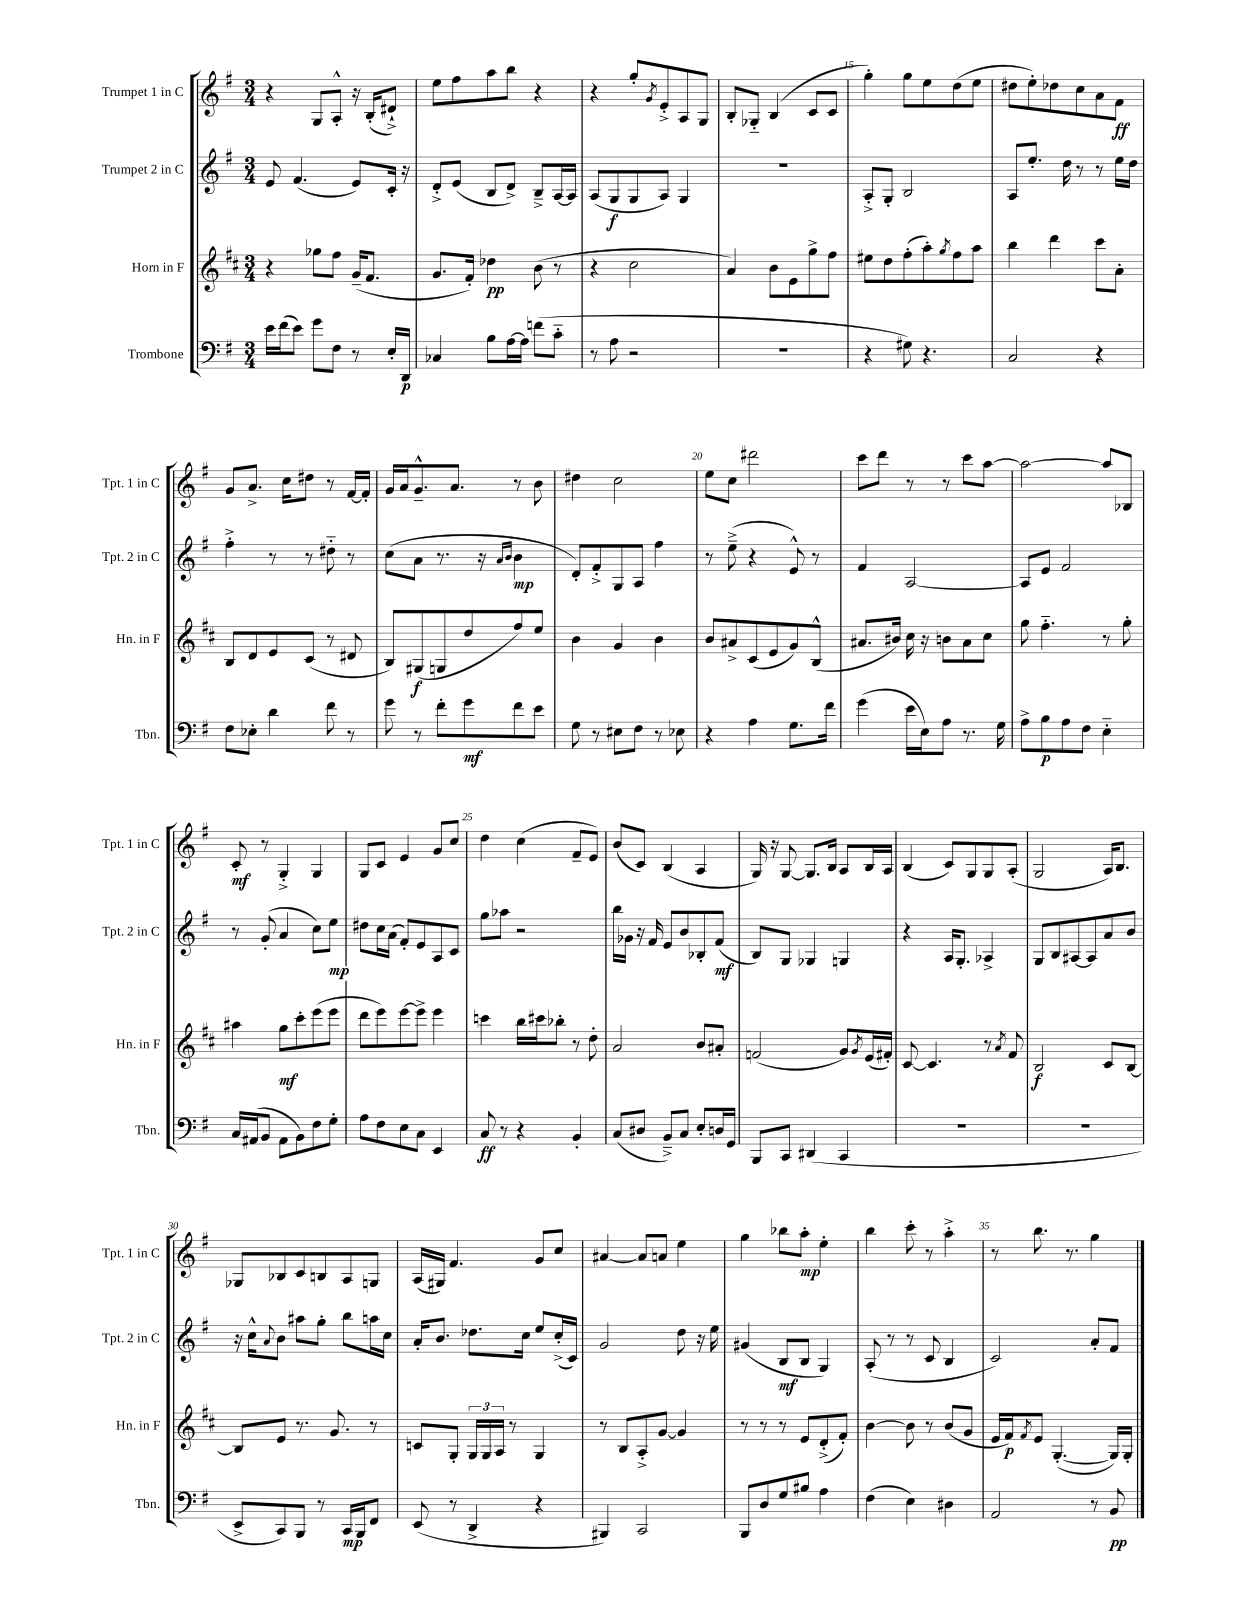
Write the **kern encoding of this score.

**kern	**dynam	**kern	**dynam	**kern	**dynam	**kern	**dynam
*part4	*part4	*part3	*part3	*part2	*part2	*part1	*part1
*staff4	*staff4	*staff3	*staff3	*staff2	*staff2	*staff1	*staff1
*I"Trombone	*	*I"Horn in F	*	*I"Trumpet 2 in C	*	*I"Trumpet 1 in C	*
*I'Tbn.	*	*I'Hn. in F	*	*I'Tpt. 2 in C	*	*I'Tpt. 1 in C	*
*clefF4	*	*clefG2	*	*clefG2	*	*clefG2	*
*k[f#]	*	*k[f#c#]	*	*k[f#]	*	*k[f#]	*
*M3/4	*	*M3/4	*	*M3/4	*	*M3/4	*
=11	=11	=11	=11	=11	=11	=11	=11
16e\LL	.	4r	.	8e/	.	4r	.
(16f#\J	.	.	.	.	.	.	.
8e\J)	.	.	.	(4.f#/	.	.	.
8g\L	.	8gg-X\L	.	.	.	8G/L	.
8F#\J	.	8ff#\J	.	.	.	8A'^^/J	.
8r	.	(16g~/KL	.	8e/L)	.	16r	.
.	.	8.f#/J	.	.	.	(16B'/KL	.
16E'/LL	.	.	.	16c'/Jk	.	8d#X`^/J)	.
16DD/JJ	p	.	.	16r	.	.	.
=12	=12	=12	=12	=12	=12	=12	=12
4C-X/	.	8.g/L	.	8d'^/L	.	8ee\L	.
.	.	.	.	(8e/J	.	8ff#\	.
.	.	16f#'/Jk)	.	.	.	.	.
8B\L	.	4dd-X\	pp	8B/L	.	8aa\	.
[16A\L	.	.	.	8d^/J)	.	8bb\J	.
16A\JJ]	.	.	.	.	.	.	.
(8fn\L	.	(8b\	.	8B~^/L	.	4r	.
8c\J	.	8r	.	[16A/L	.	.	.
.	.	.	.	16A/JJ]	.	.	.
=13	=13	=13	=13	=13	=13	=13	=13
8r	.	4r	.	(8A/L	.	4r	.
8A\	.	.	.	8G/	f	.	.
2r	.	2cc#\	.	8G/	.	8gg'/L	.
.	.	.	.	.	.	8qg/	.
.	.	.	.	8A/J)	.	8e'^/	.
.	.	.	.	4G/	.	8A/	.
.	.	.	.	.	.	8G/J	.
=14	=14	=14	=14	=14	=14	=14	=14
2.r	.	4a/)	.	2.r	.	8B'/L	.
.	.	.	.	.	.	8G-X/J	.
.	.	8b\L	.	.	.	(4B/	.
.	.	8e\	.	.	.	.	.
.	.	8gg^\	.	.	.	8c/L	.
.	.	8ff#\J	.	.	.	8c/J	.
=15	=15	=15	=15	=15	=15	=15	=15
4r	.	8ee#X\L	.	8A'^/L	.	4gg'\)	.
.	.	8dd\	.	8G'/J	.	.	.
8G#X\)	.	(8ff#'\	.	2B/	.	8gg\L	.
4.r	.	8aa'\)	.	.	.	8ee\	.
.	.	8qgg/	.	.	.	.	.
.	.	8ff#\	.	.	.	(8dd\	.
.	.	8aa\J	.	.	.	8ee\J	.
=16	=16	=16	=16	=16	=16	=16	=16
2C/	.	4bb\	.	8A/L	.	8dd#X\L	.
.	.	.	.	8.ee'/J	.	8ee'\)	.
.	.	4ddd\	.	.	.	8dd-X\	.
.	.	.	.	16dd\	.	.	.
.	.	.	.	8r	.	8cc\	.
4r	.	8ccc#\L	.	8r	.	8a\	.
.	.	8a'\J	.	16ee\LL	.	8f#\J	ff
.	.	.	.	16dd\JJ	.	.	.
!!LO:LB:g=z
=17	=17	=17	=17	=17	=17	=17	=17
8F#\L	.	8B/L	.	4ff#'^\	.	8g/L	.
8E-X'\J	.	8d/	.	.	.	8.a^/J	.
4d\	.	8e/	.	8r	.	.	.
.	.	.	.	.	.	16cc\KL	.
.	.	(8c#/J	.	8r	.	8dd#X\J	.
8f#\	.	8r	.	8dd#X\	.	8r	.
8r	.	8d#X/	.	8r	.	[16f#/LL	.
.	.	.	.	.	.	16f#'/JJ]	.
=18	=18	=18	=18	=18	=18	=18	=18
8g\	.	8B/L)	.	(8cc\L	.	16g/LL	.
.	.	.	.	.	.	16a/J	.
8r	.	(8G#X/	f	8a\J	.	8.g~^^/	.
8f#'\L	.	8Gn/	.	8.r	.	.	.
.	.	.	.	.	.	8.a/J	.
8g\	mf	8dd/	.	.	.	.	.
.	.	.	.	16r	.	.	.
.	.	.	.	16qqa/LL	.	.	.
.	.	.	.	16qqb/JJ	.	.	.
8f#\	.	8ff#/)	.	4b\	mp	8r	.
8e\J	.	8ee/J	.	.	.	8b\	.
=19	=19	=19	=19	=19	=19	=19	=19
8G\	.	4b\	.	8d'/L)	.	4dd#X\	.
8r	.	.	.	8f#'^/	.	.	.
8E#X\L	.	4g/	.	8G/	.	2cc\	.
8F#\J	.	.	.	8A/J	.	.	.
8r	.	4b\	.	4ff#\	.	.	.
8E-X\	.	.	.	.	.	.	.
=20	=20	=20	=20	=20	=20	=20	=20
4r	.	8b/L	.	8r	.	8ee\L	.
.	.	8a#X^/	.	(8ee~^\	.	8cc\J	.
4A\	.	(8c#/	.	4r	.	2ddd#X\	.
.	.	8e/	.	.	.	.	.
8.G\L	.	8g/)	.	8e^^/)	.	.	.
.	.	(8B^^/J	.	8r	.	.	.
16f#\Jk	.	.	.	.	.	.	.
=21	=21	=21	=21	=21	=21	=21	=21
(4g\	.	8.a#X/L	.	4f#/	.	8ccc\L	.
.	.	.	.	.	.	8ddd\J	.
.	.	16b#X/Jk)	.	.	.	.	.
16e\LL	.	16cc#\	.	[2A/	.	8r	.
16E\J)	.	16r	.	.	.	.	.
8A\J	.	8bn\L	.	.	.	8r	.
8.r	.	8a#\	.	.	.	8ccc\L	.
.	.	8cc#\J	.	.	.	[8aa\J	.
16G\	.	.	.	.	.	.	.
=22	=22	=22	=22	=22	=22	=22	=22
8A^\L	.	8gg\	.	8A/L]	.	2aa\_	.
8B\	p	4.ff#\	.	8e/J	.	.	.
8A\	.	.	.	2f#/	.	.	.
8F#\J	.	.	.	.	.	.	.
4E\	.	8r	.	.	.	8aa/L]	.
.	.	8gg'\	.	.	.	8B-X/J	.
!!LO:LB:g=z
=23	=23	=23	=23	=23	=23	=23	=23
16C/LL	.	4aa#X\	.	8r	.	8c'/	mf
(16AA#X/J	.	.	.	.	.	.	.
8BB/J	.	.	.	(8g'/	.	8r	.
8AA#\L	.	8gg\L	mf	4a/	.	4G'^/	.
8BB\)	.	8ccc#'\	.	.	.	.	.
8F#\	.	(8eee\	.	8cc\L)	.	4G/	.
8G'\J	.	8eee\J	.	8ee\J	mp	.	.
=24	=24	=24	=24	=24	=24	=24	=24
8A\L	.	8ddd\L	.	8dd#X\L	.	8G/L	.
8F#\	.	8eee\)	.	16cc\L	.	8c/J	.
.	.	.	.	(16a\JJ	.	.	.
8E\	.	[8eee\	.	8f#'/L)	.	4e/	.
8C\J	.	8eee^\J]	.	8e/	.	.	.
4EE/	.	4eee\	.	8A/	.	8g/L	.
.	.	.	.	8c/J	.	8cc/J	.
=25	=25	=25	=25	=25	=25	=25	=25
8C/	ff	4cccn\	.	8gg\L	.	4dd\	.
8r	.	.	.	8aa-X\J	.	.	.
4r	.	16bb\LL	.	2r	.	(4cc\	.
.	.	16ccc#X\J	.	.	.	.	.
.	.	8bb-X'\J	.	.	.	.	.
4BB'/	.	8r	.	.	.	8f#~/L	.
.	.	8dd'\	.	.	.	8e/J)	.
=26	=26	=26	=26	=26	=26	=26	=26
(8C/L	.	2a/	.	16bb\LL	.	(8b/L	.
.	.	.	.	16g-X\JJ	.	.	.
8D#X/J	.	.	.	16r	.	8c/J)	.
.	.	.	.	16f#/	.	.	.
8BB~^/L)	.	.	.	8e/L	.	(4B/	.
8C/J	.	.	.	8b/	.	.	.
8E'/L	.	8b/L	.	8B-X'/	.	4A/	.
16Dn/L	.	8a#X'/J	.	(8f#/J	mf	.	.
16GG/JJ	.	.	.	.	.	.	.
=27	=27	=27	=27	=27	=27	=27	=27
8BBB/L	.	(2fn/	.	8B/L)	.	16G/)	.
.	.	.	.	.	.	16r	.
8CC/J	.	.	.	8G/J	.	[8G/	.
(4DD#X/	.	.	.	4G-X/	.	8.G/L]	.
.	.	.	.	.	.	16B/Jk	.
4CC/	.	8g/L)	.	4Gn/	.	8A/L	.
.	.	8qg/	.	.	.	.	.
.	.	(16e/L	.	.	.	16B/L	.
.	.	16f#X'/JJ)	.	.	.	16A/JJ	.
=28	=28	=28	=28	=28	=28	=28	=28
2.r	.	[8c#/	.	4r	.	(4B/	.
.	.	4.c#/]	.	.	.	.	.
.	.	.	.	16A/KL	.	8c/L)	.
.	.	.	.	8.G'/J	.	.	.
.	.	.	.	.	.	8G/	.
.	.	8r	.	4A-X^/	.	8G/	.
.	.	8qa/	.	.	.	.	.
.	.	8f#/	.	.	.	(8A'/J	.
=29	=29	=29	=29	=29	=29	=29	=29
2.r	.	2B/	f	8G/L	.	2G/	.
.	.	.	.	8B/	.	.	.
.	.	.	.	[8A#X/	.	.	.
.	.	.	.	8A#/]	.	.	.
.	.	8c#/L	.	8a/	.	16A/KL)	.
.	.	.	.	.	.	8.B/J	.
.	.	[8B/J	.	8b/J	.	.	.
!!LO:LB:g=z
=30	=30	=30	=30	=30	=30	=30	=30
8EE^/L	.	8B/L]	.	16r	.	8G-X/L	.
.	.	.	.	16cc^^\KL	.	.	.
.	.	.	.	8qqa/	.	.	.
8CC/)	.	8e/J	.	8b\J	.	8B-X/	.
8BBB/J	.	8.r	.	8aa#X\L	.	8c/	.
8r	.	.	.	8gg'\J	.	8Bn/	.
.	.	8.g/	.	.	.	.	.
16CC/LL	mp	.	.	8bb\L	.	8A/	.
16BBB/J	.	.	.	.	.	.	.
8FF#/J	.	8r	.	16aan\L	.	8Gn/J	.
.	.	.	.	16cc\JJ	.	.	.
=31	=31	=31	=31	=31	=31	=31	=31
(8EE/	.	8cn/L	.	16a'/KL	.	(16A/LL	.
.	.	.	.	8.b/J	.	16G#X/JJ)	.
8r	.	8G'/J	.	.	.	4.f#/	.
4DD^/	.	24G/LL	.	8.dd-X\L	.	.	.
.	.	24G/	.	.	.	.	.
.	.	24A/JJ	.	.	.	.	.
.	.	8r	.	.	.	.	.
.	.	.	.	16cc\Jk	.	.	.
4r	.	4G/	.	8ee/L	.	8g/L	.
.	.	.	.	(16cc'^/L	.	8cc/J	.
.	.	.	.	16c/JJ)	.	.	.
=32	=32	=32	=32	=32	=32	=32	=32
4BBB#X/)	.	8r	.	2g/	.	[4a#X/	.
.	.	8B/L	.	.	.	.	.
2CC/	.	8A'^/	.	.	.	8a#/L]	.
.	.	[8g/J	.	.	.	8an/J	.
.	.	4g/]	.	8dd\	.	4ee\	.
.	.	.	.	16r	.	.	.
.	.	.	.	16ee\	.	.	.
=33	=33	=33	=33	=33	=33	=33	=33
8BBB/L	.	8r	.	(4g#X/	.	4gg\	.
8D/	.	8r	.	.	.	.	.
8G/	.	8r	.	8B/L	mf	8bb-X\L	.
8B#X/J	.	8e/L	.	8B/J	.	8aa'\J	mp
4A\	.	(8d'^/	.	4G/)	.	4ee'\	.
.	.	8f#'/J)	.	.	.	.	.
=34	=34	=34	=34	=34	=34	=34	=34
(4F#\	.	[4b\	.	(8A'/	.	4bb\	.
.	.	.	.	8r	.	.	.
4E\)	.	8b\]	.	8r	.	8ccc'\	.
.	.	8r	.	8c/	.	8r	.
4D#X\	.	(8b/L	.	4B/	.	4aa'^\	.
.	.	8g/J	.	.	.	.	.
=35	=35	=35	=35	=35	=35	=35	=35
2AA/	.	16e/LL	.	2c/)	.	8r	.
.	.	16f#/J)	p	.	.	.	.
.	.	8qf#/	.	.	.	.	.
.	.	8e/J	.	.	.	8.bb\	.
.	.	([4.G'/	.	.	.	.	.
.	.	.	.	.	.	8.r	.
8r	.	.	.	8a'/L	.	4gg\	.
8BB/	pp	16G/LL])	.	8f#/J	.	.	.
.	.	16G'/JJ	.	.	.	.	.
==	==	==	==	==	==	==	==
*-	*-	*-	*-	*-	*-	*-	*-
